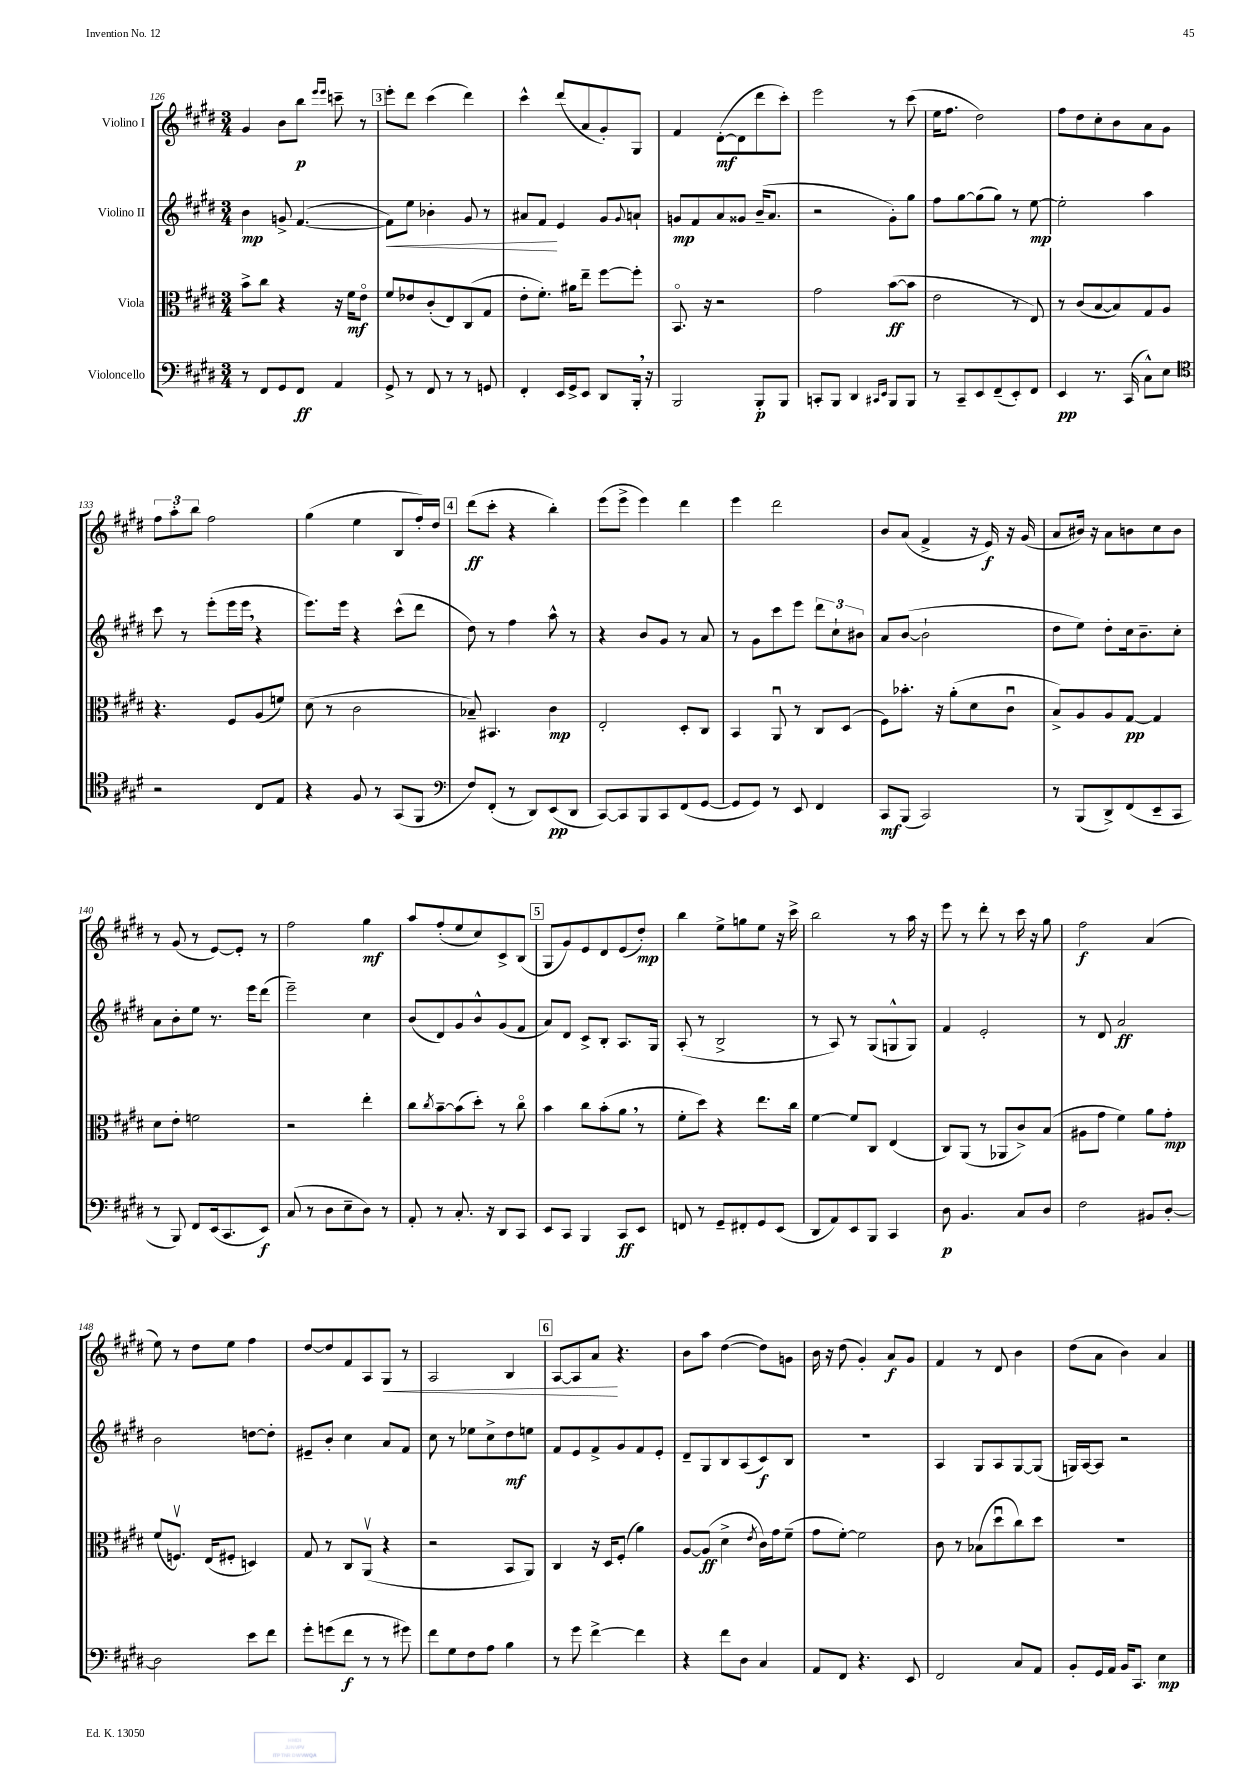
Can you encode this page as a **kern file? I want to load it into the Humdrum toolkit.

**kern	**dynam	**kern	**dynam	**kern	**dynam	**kern	**dynam
*part4	*part4	*part3	*part3	*part2	*part2	*part1	*part1
*staff4	*staff4	*staff3	*staff3	*staff2	*staff2	*staff1	*staff1
*I"Violoncello	*	*I"Viola	*	*I"Violino II	*	*I"Violino I	*
*clefF4	*	*clefC3	*	*clefG2	*	*clefG2	*
*k[f#c#g#d#]	*	*k[f#c#g#d#]	*	*k[f#c#g#d#]	*	*k[f#c#g#d#]	*
*M3/4	*	*M3/4	*	*M3/4	*	*M3/4	*
=126	=126	=126	=126	=126	=126	=126	=126
8r	.	8b^\L	.	4b\	mp	4g#/	.
8FF#/L	.	8cc#\J	.	.	.	.	.
8GG#/	.	4r	.	8gn^/	.	8b\L	.
8FF#/J	ff	.	.	([4.f#/	.	8bb\J	p
.	.	.	.	.	.	16qqeee/LL	.
.	.	.	.	.	.	16qqeee/JJ	.
4AA/	.	16r	.	.	.	8cccn~\	.
.	.	16f#\KL	mf	.	.	.	.
.	.	8e\J	.	.	.	8r	.
!!LO:REH:place=s1:t=3
=127	=127	=127	=127	=127	=127	=127	=127
!	!	!	!	!	!LO:HP:b	!	!
8GG#^/	.	8f#/L	.	8f#\L])	<	8eee'\L	.
8r	.	8e-X/	.	8ee\J	.	8ddd#\J	.
8FF#/	.	(8c#'/	.	4b-X'\	.	(4ccc#\	.
8r	.	8E/)	.	.	.	.	.
8r	.	(8C#/	.	8g#/	.	4ddd#\)	.
8GGn/	.	8G#/J	.	8r	.	.	.
=128	=128	=128	=128	=128	=128	=128	=128
4FF#'/	.	8e'\L	.	8a#X/L	.	4ccc#^^\	.
.	.	8.f#'\J)	.	8f#/J	.	.	.
16EE/LL	.	.	.	4e/	[	(8ddd#/L	.
16GG#^/J	.	16a#X\KL	.	.	.	.	.
8EE/J	.	8ee~\J	.	.	.	8a/	.
8DD#/L	.	[8ff#\L	.	8g#/L	.	8g#'/)	.
.	.	.	.	8qqg#/	.	.	.
16BBB',/Jk	.	8ff#'\J]	.	8an`/J	.	8G#/J	.
16r	.	.	.	.	.	.	.
=129	=129	=129	=129	=129	=129	=129	=129
2BBB/	.	8.BB/	.	8gn/L	mp	4f#/	.
.	.	.	.	8f#/	.	.	.
.	.	16r	.	.	.	.	.
.	.	2r	.	8a/	.	([8d#'\L	mf
.	.	.	.	8g##X/J	.	8d#\]	.
8BBB'/L	p	.	.	(16b~/KL	.	8ddd#\	.
.	.	.	.	8.a/J	.	.	.
8BBB/J	.	.	.	.	.	8ccc#'\J)	.
=130	=130	=130	=130	=130	=130	=130	=130
8CCn'/L	.	2g#\	.	2r	.	2eee\	.
8BBB/J	.	.	.	.	.	.	.
4DD#/	.	.	.	.	.	.	.
16qqCC#X/LL	.	.	.	.	.	.	.
16qqEE/JJ	.	.	.	.	.	.	.
8BBB/L	.	([8b\L	ff	8g#'\L)	.	8r	.
8BBB/J	.	8b\J]	.	8gg#\J	.	(8ccc#\	.
=131	=131	=131	=131	=131	=131	=131	=131
8r	.	2e\	.	8ff#\L	.	16ee\KL	.
.	.	.	.	.	.	8.ff#\J	.
8CC#~/L	.	.	.	[8gg#\	.	.	.
8EE/	.	.	.	(8gg#\]	.	2dd#\)	.
(8FF#~/	.	.	.	8gg#\J)	.	.	.
8EE'/)	.	8r	.	8r	.	.	.
8FF#/J	.	8E/)	.	[8ee\	mp	.	.
=132	=132	=132	=132	=132	=132	=132	=132
4EE/	pp	8r	.	2ee'\]	.	8ff#\L	.
.	.	(8c#/L	.	.	.	8dd#\	.
8.r	.	[8B/	.	.	.	8cc#'\	.
.	.	8B/])	.	.	.	8b\	.
(16CC#/	.	.	.	.	.	.	.
8C#^^\L)	.	8G#/	.	4aa\	.	8a\	.
8E\J	.	8A/J	.	.	.	8g#\J	.
!!LO:LB:g=z
=133	=133	=133	=133	=133	=133	=133	=133
*clefC4	*	*	*	*	*	*	*
2r	.	4.r	.	8ccc#\	.	12ff#\L	.
.	.	.	.	.	.	12aa'\	.
.	.	.	.	8r	.	.	.
.	.	.	.	.	.	12bb\J	.
.	.	.	.	(8eee'\L	.	2ff#\	.
.	.	8F#/L	.	16eee\L	.	.	.
.	.	.	.	16eee,\JJ	.	.	.
8C#/L	.	(8A/	.	4r	.	.	.
8E/J	.	8fn/J)	.	.	.	.	.
=134	=134	=134	=134	=134	=134	=134	=134
4r	.	(8d#\	.	8.eee\L)	.	(4gg#\	.
.	.	8r	.	.	.	.	.
.	.	.	.	16eee\Jk	.	.	.
8F#/	.	2c#\	.	4r	.	4ee\	.
8r	.	.	.	.	.	.	.
(8GG#/L	.	.	.	(8ccc#^^\L	.	8B/L	.
8FF#/J	.	.	.	8ddd#\J	.	16ff#'/L)	.
.	.	.	.	.	.	16dd#/JJ	.
!!LO:REH:place=s1:t=4
=135	=135	=135	=135	=135	=135	=135	=135
*clefF4	*	*	*	*	*	*	*
8F#/L)	.	8B-X~/)	.	8dd#\)	.	(8ddd#\L	ff
(8FF#'/J	.	4.BB#X/	.	8r	.	8ccc#'\J	.
8r	.	.	.	4ff#\	.	4r	.
8DD#/L)	.	.	.	.	.	.	.
(8EE/	pp	4c#\	mp	8aa^^\	.	4bb'\)	.
8DD#/J	.	.	.	8r	.	.	.
=136	=136	=136	=136	=136	=136	=136	=136
[8CC#/L)	.	2E'/	.	4r	.	(8eee\L	.
8CC#/]	.	.	.	.	.	8eee^\J	.
8BBB/	.	.	.	8b/L	.	4eee\)	.
8CC#/	.	.	.	8g#/J	.	.	.
(8FF#/	.	8D#'/L	.	8r	.	4ddd#\	.
[8GG#/J	.	8C#/J	.	8a/	.	.	.
=137	=137	=137	=137	=137	=137	=137	=137
8GG#/L]	.	4BB/	.	8r	.	4eee\	.
8GG#/J)	.	.	.	8g#\L	.	.	.
8r	.	8AAu/	.	8ccc#\	.	2ddd#\	.
8EE/	.	8r	.	8eee\J	.	.	.
4FF#/	.	8C#/L	.	12ddd#\L	.	.	.
.	.	.	.	12cc#`\	.	.	.
.	.	(8D#/J	.	.	.	.	.
.	.	.	.	12b#X\J	.	.	.
=138	=138	=138	=138	=138	=138	=138	=138
8CC#/L	mf	8F#\L)	.	8a/L	.	8b/L	.
(8BBB/J	.	8.b-X'\J	.	([8b/J	.	(8a/J	.
2CC#/)	.	.	.	2b`\]	.	4f#^/	.
.	.	16r	.	.	.	.	.
.	.	(8a'\L	.	.	.	.	.
.	.	8d#\	.	.	.	16r	.
.	.	.	.	.	.	16e/)	f
.	.	8c#u\J	.	.	.	16r	.
.	.	.	.	.	.	(16g#/	.
=139	=139	=139	=139	=139	=139	=139	=139
8r	.	8B^/L)	.	8dd#\L	.	8a/L	.
(8BBB/L	.	8A/	.	8ee\J)	.	16b#X/Jk)	.
.	.	.	.	.	.	16r	.
8DD#^/)	.	8A/	.	8dd#'\L	.	8a\L	.
(8FF#/	.	[8G#/J	pp	16cc#\k	.	8bn\	.
.	.	.	.	8.b~\	.	.	.
8EE~/	.	4G#/]	.	.	.	8cc#\	.
8CC#/J	.	.	.	8cc#'\J	.	8b\J	.
!!LO:LB:g=z
=140	=140	=140	=140	=140	=140	=140	=140
8r	.	8d#\L	.	8a\L	.	8r	.
8BBB/)	.	8e'\J	.	8b'\	.	(8g#/	.
8FF#/L	.	2fn\	.	8ee\J	.	8r	.
(16EE/k	.	.	.	8.r	.	[8e/L)	.
8.CC#/	.	.	.	.	.	.	.
.	.	.	.	.	.	8e'/J]	.
.	.	.	.	16eee\KL	.	.	.
8EE/J)	f	.	.	(8ddd#\J	.	8r	.
=141	=141	=141	=141	=141	=141	=141	=141
(8C#/	.	2r	.	2eee~\)	.	2ff#\	.
8r	.	.	.	.	.	.	.
8D#\L	.	.	.	.	.	.	.
8E~\	.	.	.	.	.	.	.
8D#\J)	.	4ee'\	.	4cc#\	.	4gg#\	mf
8r	.	.	.	.	.	.	.
=142	=142	=142	=142	=142	=142	=142	=142
8AA'/	.	8cc#\L	.	(8b/L	.	8aa/L	.
.	.	8qcc#/	.	.	.	.	.
8r	.	[8b~\	.	8d#/)	.	(8ff#'/	.
8.C#'/	.	(8b\]	.	8g#/	.	8ee/	.
.	.	8dd#'\J)	.	8b^^/	.	8cc#/)	.
16r	.	.	.	.	.	.	.
8DD#/L	.	8r	.	(8g#/	.	8c#^/	.
8CC#/J	.	8cc#\	.	8f#/J	.	(8B/J	.
!!LO:REH:place=s1:t=5
=143	=143	=143	=143	=143	=143	=143	=143
8EE/L	.	4b\	.	8a/L)	.	8G#/L	.
8CC#/J	.	.	.	8d#/J	.	8g#/)	.
4BBB/	.	8cc#\L	.	8c#^/L	.	8e/	.
.	.	(8b'\	.	8B'/J	.	8d#/	.
8CC#/L	ff	8a,\J	.	8.A/L	.	(8e/	.
8EE/J	.	8r	.	.	.	8dd#'/J)	mp
.	.	.	.	16G#/Jk	.	.	.
=144	=144	=144	=144	=144	=144	=144	=144
8FFn/	.	8f#'\L	.	(8A'/	.	4bb\	.
8r	.	8dd#\J)	.	8r	.	.	.
8GG#~/L	.	4r	.	2B^/	.	8ee^\L	.
8FF#X'/	.	.	.	.	.	8ggn\	.
8GG#/	.	8.ee\L	.	.	.	8ee\J	.
(8EE/J	.	.	.	.	.	16r	.
.	.	16cc#\Jk	.	.	.	16ccc#^\	.
=145	=145	=145	=145	=145	=145	=145	=145
8DD#/L	.	[4f#\	.	8r	.	2bb\	.
8AA/)	.	.	.	8A/)	.	.	.
8EE/	.	8f#/L]	.	8r	.	.	.
8BBB/J	.	8C#/J	.	(8G#/L	.	.	.
4CC#/	.	(4E/	.	8Gn^^/	.	8r	.
.	.	.	.	8G/J)	.	16aa\	.
.	.	.	.	.	.	16r	.
=146	=146	=146	=146	=146	=146	=146	=146
8D#\	p	8C#/L)	.	4f#/	.	8eee\	.
4.BB/	.	(8AA/J	.	.	.	8r	.
.	.	8r	.	2e'/	.	8ddd#'\	.
.	.	8AA-X/L	.	.	.	8r	.
8C#/L	.	8c#^/)	.	.	.	16ccc#\	.
.	.	.	.	.	.	16r	.
8D#/J	.	(8B/J	.	.	.	8gg#\	.
=147	=147	=147	=147	=147	=147	=147	=147
2F#\	.	8A#X\L	.	8r	.	2ff#\	f
.	.	8g#\J	.	8d#/	.	.	.
.	.	4f#\)	.	2a/	ff	.	.
8BB#X/L	.	8a\L	.	.	.	(4a/	.
[8D#'/J	.	8g#'\J	mp	.	.	.	.
!!LO:LB:g=z
=148	=148	=148	=148	=148	=148	=148	=148
2D#\]	.	(8f#/L	.	2b\	.	8ee\)	.
.	.	8.Fnv/J)	.	.	.	8r	.
.	.	.	.	.	.	8dd#\L	.
.	.	(16E/KL	.	.	.	.	.
.	.	8F#X'/J	.	.	.	8ee\J	.
8e\L	.	4Dn/)	.	[8ddn\L	.	4ff#\	.
8f#\J	.	.	.	8dd'\J]	.	.	.
=149	=149	=149	=149	=149	=149	=149	=149
8g#'\L	.	8G#/	.	8e#X~/L	.	[8dd#/L	.
(8gn\	.	8r	.	8b'/J	.	8dd#/]	.
8f#\J	f	8C#/L	.	4cc#\	.	8f#/	.
8r	.	(8AAv/J	.	.	.	8A/	.
!	!	!	!	!	!	!	!LO:HP:b
8r	.	4r	.	8a/L	.	8G#/J	<
8g#X\)	.	.	.	8f#/J	.	8r	.
=150	=150	=150	=150	=150	=150	=150	=150
8f#\L	.	2r	.	8cc#\	.	2A/	.
8G#\	.	.	.	8r	.	.	.
8F#\	.	.	.	8ee-X\L	.	.	.
8A\J	.	.	.	8cc#^\	.	.	.
4B\	.	8BB/L	.	8dd#\	mf	4B/	.
.	.	8AA/J)	.	8een\J	.	.	.
!!LO:REH:place=s1:t=6
=151	=151	=151	=151	=151	=151	=151	=151
8r	.	4C#/	.	8f#/L	.	[8A/L	.
8g#\	.	.	.	8e/	.	8A/]	.
[4f#^\	.	16r	.	8f#^/	.	8a/J	.
.	.	16D#/KL	.	.	.	.	.
.	.	(8F#'/J	.	8g#/	.	4.r	[
4f#\]	.	4a\)	.	8f#/	.	.	.
.	.	.	.	8e'/J	.	.	.
=152	=152	=152	=152	=152	=152	=152	=152
4r	.	[8A/L	.	8d#~/L	.	8b\L	.
.	.	(8A/J]	ff	8G#/	.	8aa\J	.
8f#\L	.	4d#^\	.	8B/	.	([4dd#\	.
8D#\J	.	.	.	(8A/	.	.	.
.	.	8qe/	.	.	.	.	.
4C#/	.	16c#\LL)	.	8c#/)	f	8dd#\L])	.
.	.	16g#\J	.	.	.	.	.
.	.	(8f#~\J	.	8B/J	.	8gn\J	.
=153	=153	=153	=153	=153	=153	=153	=153
8AA/L	.	8g#\L	.	2.r	.	16b\	.
.	.	.	.	.	.	16r	.
8FF#/J	.	[8f#'\J)	.	.	.	(8dd#\	.
4.r	.	2f#\]	.	.	.	4g#'/)	.
.	.	.	.	.	.	8a/L	f
8EE/	.	.	.	.	.	8g#/J	.
=154	=154	=154	=154	=154	=154	=154	=154
2FF#/	.	8c#\	.	4A/	.	4f#/	.
.	.	8r	.	.	.	.	.
.	.	(8B-X\L	.	8G#/L	.	8r	.
.	.	8dd#u\	.	8A/	.	8d#/	.
8C#/L	.	8cc#\)	.	[8G#/	.	4b\	.
8AA/J	.	8dd#\J	.	(8G#/J]	.	.	.
=155	=155	=155	=155	=155	=155	=155	=155
8BB'/L	.	2.r	.	16Gn/LL)	.	(8dd#\L	.
.	.	.	.	[16A/J	.	.	.
16GG#/L	.	.	.	8A/J]	.	8a\J	.
16AA/JJ	.	.	.	.	.	.	.
16BB/KL	.	.	.	2r	.	4b\)	.
8.CC#/J	.	.	.	.	.	.	.
4E\	mp	.	.	.	.	4a/	.
==	==	==	==	==	==	==	==
*-	*-	*-	*-	*-	*-	*-	*-
